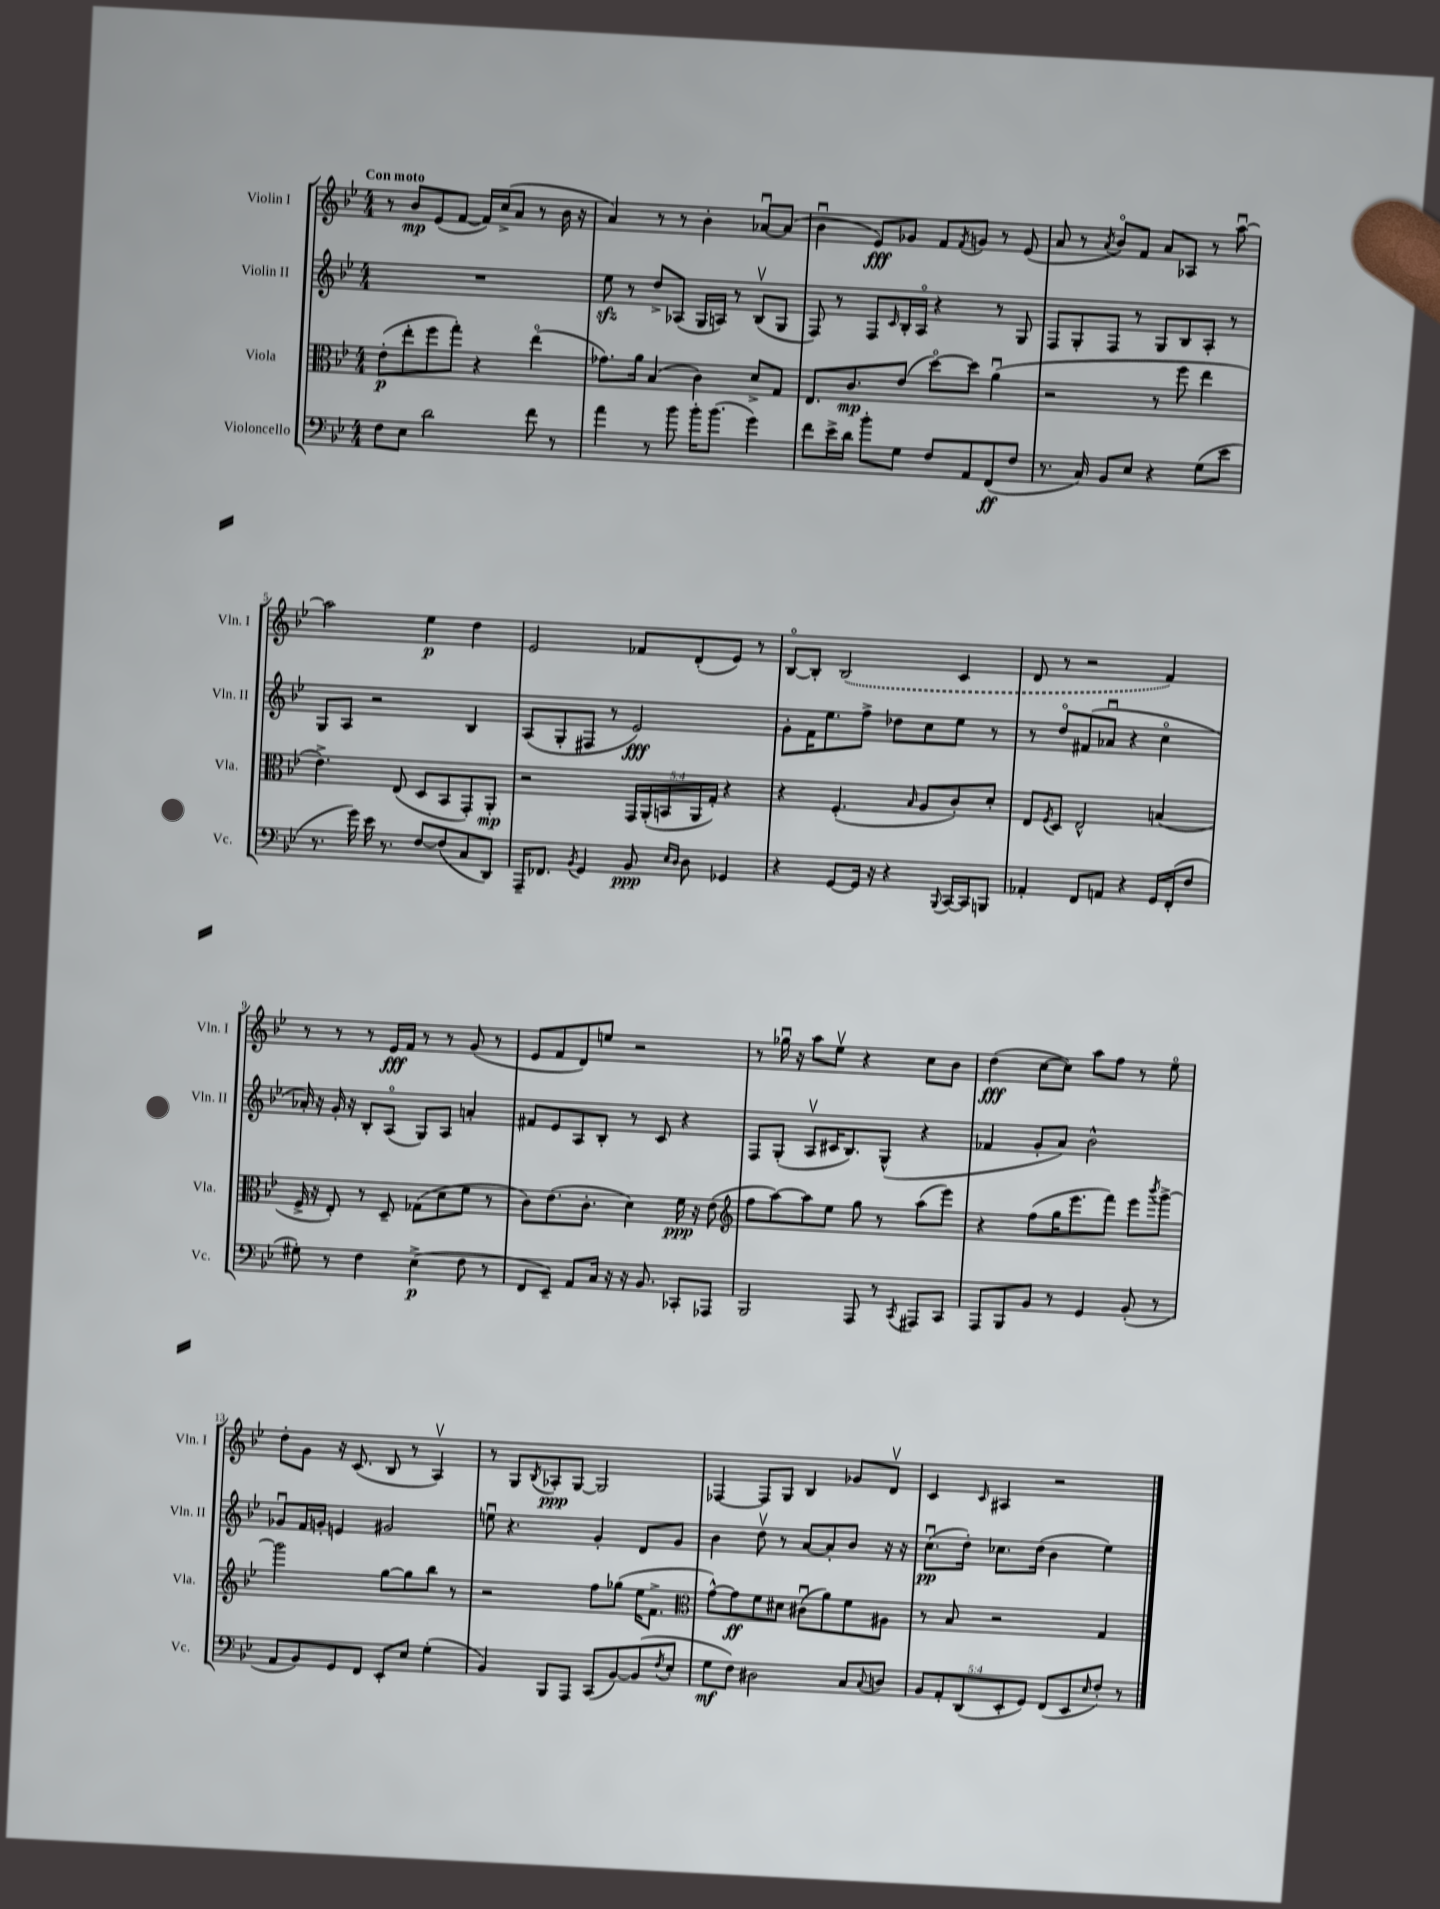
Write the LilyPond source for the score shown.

<<
\new StaffGroup <<
\new Staff = "s0" \with { instrumentName = "Violin I" shortInstrumentName = "Vln. I" } {
    \clef treble \key bes \major \numericTimeSignature \time 4/4 \tempo "Con moto"
    r8 bes'8\mp ees'8( f'8~ f'16) c''16->( a'8 r8 bes'16 r16 |
    a'4) r8 r8 bes'4-. aes'8~\downbow aes'8( |
    bes'4\downbow ees'8\fff) ges'8 f'8 \acciaccatura { f'8 } g'8 r8 ees'8( |
    a'8 r8 \acciaccatura { a'8 } bes'8\flageolet) f'8 a'8 aes8 r8 a''8~\downbow |
    a''2 ees''4\p d''4 |
    ees'2 fes'8 d'8-.( ees'8) r8 |
    bes8~\flageolet bes8-. \once \slurDashed bes2( c'4 |
    d'8 r8 r2 f'4) |
    r8 r8 r8 ees'16\fff f'16 r8 r8 g'8( r8 |
    ees'8 f'8 d'8) e''8 r2 |
    r8 ges''16\downbow r16 a''8 ees''8\upbow r4 c''8 bes'8 |
    d''4\fff( c''8~ c''8) a''8 f''8 r8 ees''8\flageolet |
    d''8-. g'8 r16 c'8.( bes8 r8 a4\upbow) |
    r8 g8 \acciaccatura { bes8 } aes8-.\ppp g8~ g2 |
    fes4~ fes8 g8 bes4 ges'8 d'8\upbow |
    c'4 \grace { c'16 } ais4 r2 \bar "|." |
}
\new Staff = "s1" \with { instrumentName = "Violin II" shortInstrumentName = "Vln. II" } {
    \clef treble \key bes \major \numericTimeSignature \time 4/4
    R1 |
    ees''8\sfz r8 d''8-> aes8( g16 a16) r8 bes8\upbow( g8 |
    f8) r8 f8 \grace { c'16 } bes16-. a16\flageolet r4 r8 g8 |
    f8 g8-. f8 r8 g8 bes8 a8-. r8 |
    g8 a8 r2 bes4 |
    a8( g8-. fis8 r8 ees'2\fff) |
    g'8-. f'16 ees''8. f''8-> des''8 c''8 ees''8 r8 |
    r8 d''8\flageolet fis'8( aes'8\downbow r4 c''4\flageolet |
    aes'16-.) r16 g'16-. r16 bes8-. a8\flageolet( g8) a8 a'4-. |
    fis'8 ees'8 a8 bes8-. r8 c'8 r4 |
    f8 g8-.( a8\upbow cis'16 bes8.) g8-^( r4 |
    fes'4 g'8-. a'8) bes'2-^ |
    ges'8\downbow f'16 g'16-. e'4 gis'2 |
    e''8\downbow r4. g'4-. d'8 g'8 |
    bes'4 d''8\upbow r8 a'8~ a'8-. bes'8 r16 r16 |
    c''8.\downbow\pp( d''16-.) ces''8. d''16( bes'4 ees''4) \bar "|." |
}
\new Staff = "s2" \with { instrumentName = "Viola" shortInstrumentName = "Vla." } {
    \clef alto \key bes \major \numericTimeSignature \time 4/4 \override Staff.TupletNumber.text = #tuplet-number::calc-fraction-text
    ees'8-.\p( ees''8-. f''8 g''8-.) r4 ees''4\flageolet( |
    ges'8.) a'16 bes4( c'4) d'8-> g8 |
    ees8. c'8.\mp ees'8( d''8~\flageolet) d''8 a'4\downbow( |
    r2 r8 f''8 ees''4 |
    ees'4.->) ees8( d8 bes,8 g,8-.) a,8-.\mp |
    r2 \tuplet 5/4 { g,16 a,16-.( b,16 a,16 g16-.) } r4 |
    r4 f4.-.( \grace { bes16 } a8 c'8-.) d'8-. |
    ees8 \acciaccatura { f8 } d8 ees2-^ b4( |
    f16-> r16 ees8-.) r8 d8-- ges8( d'8 f'8 r8 |
    c'8) ees'8.( c'8.-. d'4) f'16\ppp r16 ees'8( |
    \clef treble f''8 a''8~) a''8 ees''8 g''8 r8 a''8( ees'''8) |
    r4 f''8( g''16 ees'''8. f'''8) ees'''8 \acciaccatura { bes'''8 } g'''8~-> |
    g'''2 g''8~ g''8 bes''8 r8 |
    r2 f''8 ges''8( ees''16 f'8.-> |
    \clef alto g'8~-^) g'8\ff f'8 dis'8 cis'8\downbow( a'8) f'8 ais8 |
    r8 bes8 r2 g4 \bar "|." |
}
\new Staff = "s3" \with { instrumentName = "Violoncello" shortInstrumentName = "Vc." } {
    \clef bass \key bes \major \numericTimeSignature \time 4/4 \override Staff.TupletNumber.text = #tuplet-number::calc-fraction-text
    f8 ees8 d'2 f'8 r8 |
    a'4 r8 bes'8 bes'16-. bes'8.( g'4) |
    f'8 ees'16-> d'16 bes'8-. g8 f8 a,8 f,8\ff( f8 |
    r8. c16) bes,8 ees8 r4 g8( ees'8 |
    r8. g'16) ees'16 r8. f8~ f8( c8 d,8) |
    a,,16-- fes,8. \acciaccatura { bes,8 } g,4 bes,8\ppp \grace { ees16 d16 } d8 ges,4 |
    r4 g,8~ g,16 r16 r4 \appoggiatura { bes,,8 } c,16~ c,16 b,,8 |
    aes,4-. f,8 a,8 r4 g,16 f,16-.( f8 |
    gis8-.) r8 f4 ees4->\p( f8 r8 |
    f,8 ees,8--) a,8 c16 r16 r16 bes,8. ces,8-. aes,,8 |
    bes,,2 a,,8 r8 \acciaccatura { c,8 } ais,,8 c,8 |
    a,,8 bes,,8 bes,8 r8 g,4 bes,8-.( r8 |
    a,8 bes,8) g,8 f,8 ees,8-. ees8 g4-.( |
    bes,4) bes,,8 a,,8 c,8( bes,8~) bes,8( \acciaccatura { f8 } ees8-. |
    g8\mf f8) dis2 c8 \appoggiatura { c8 } d8 |
    \tuplet 5/4 { bes,8 a,8-. d,8( ees,8-. g,8) } f,8( ees,8 \grace { ees16 } f8-.) r8 \bar "|." |
}
>>
>>
